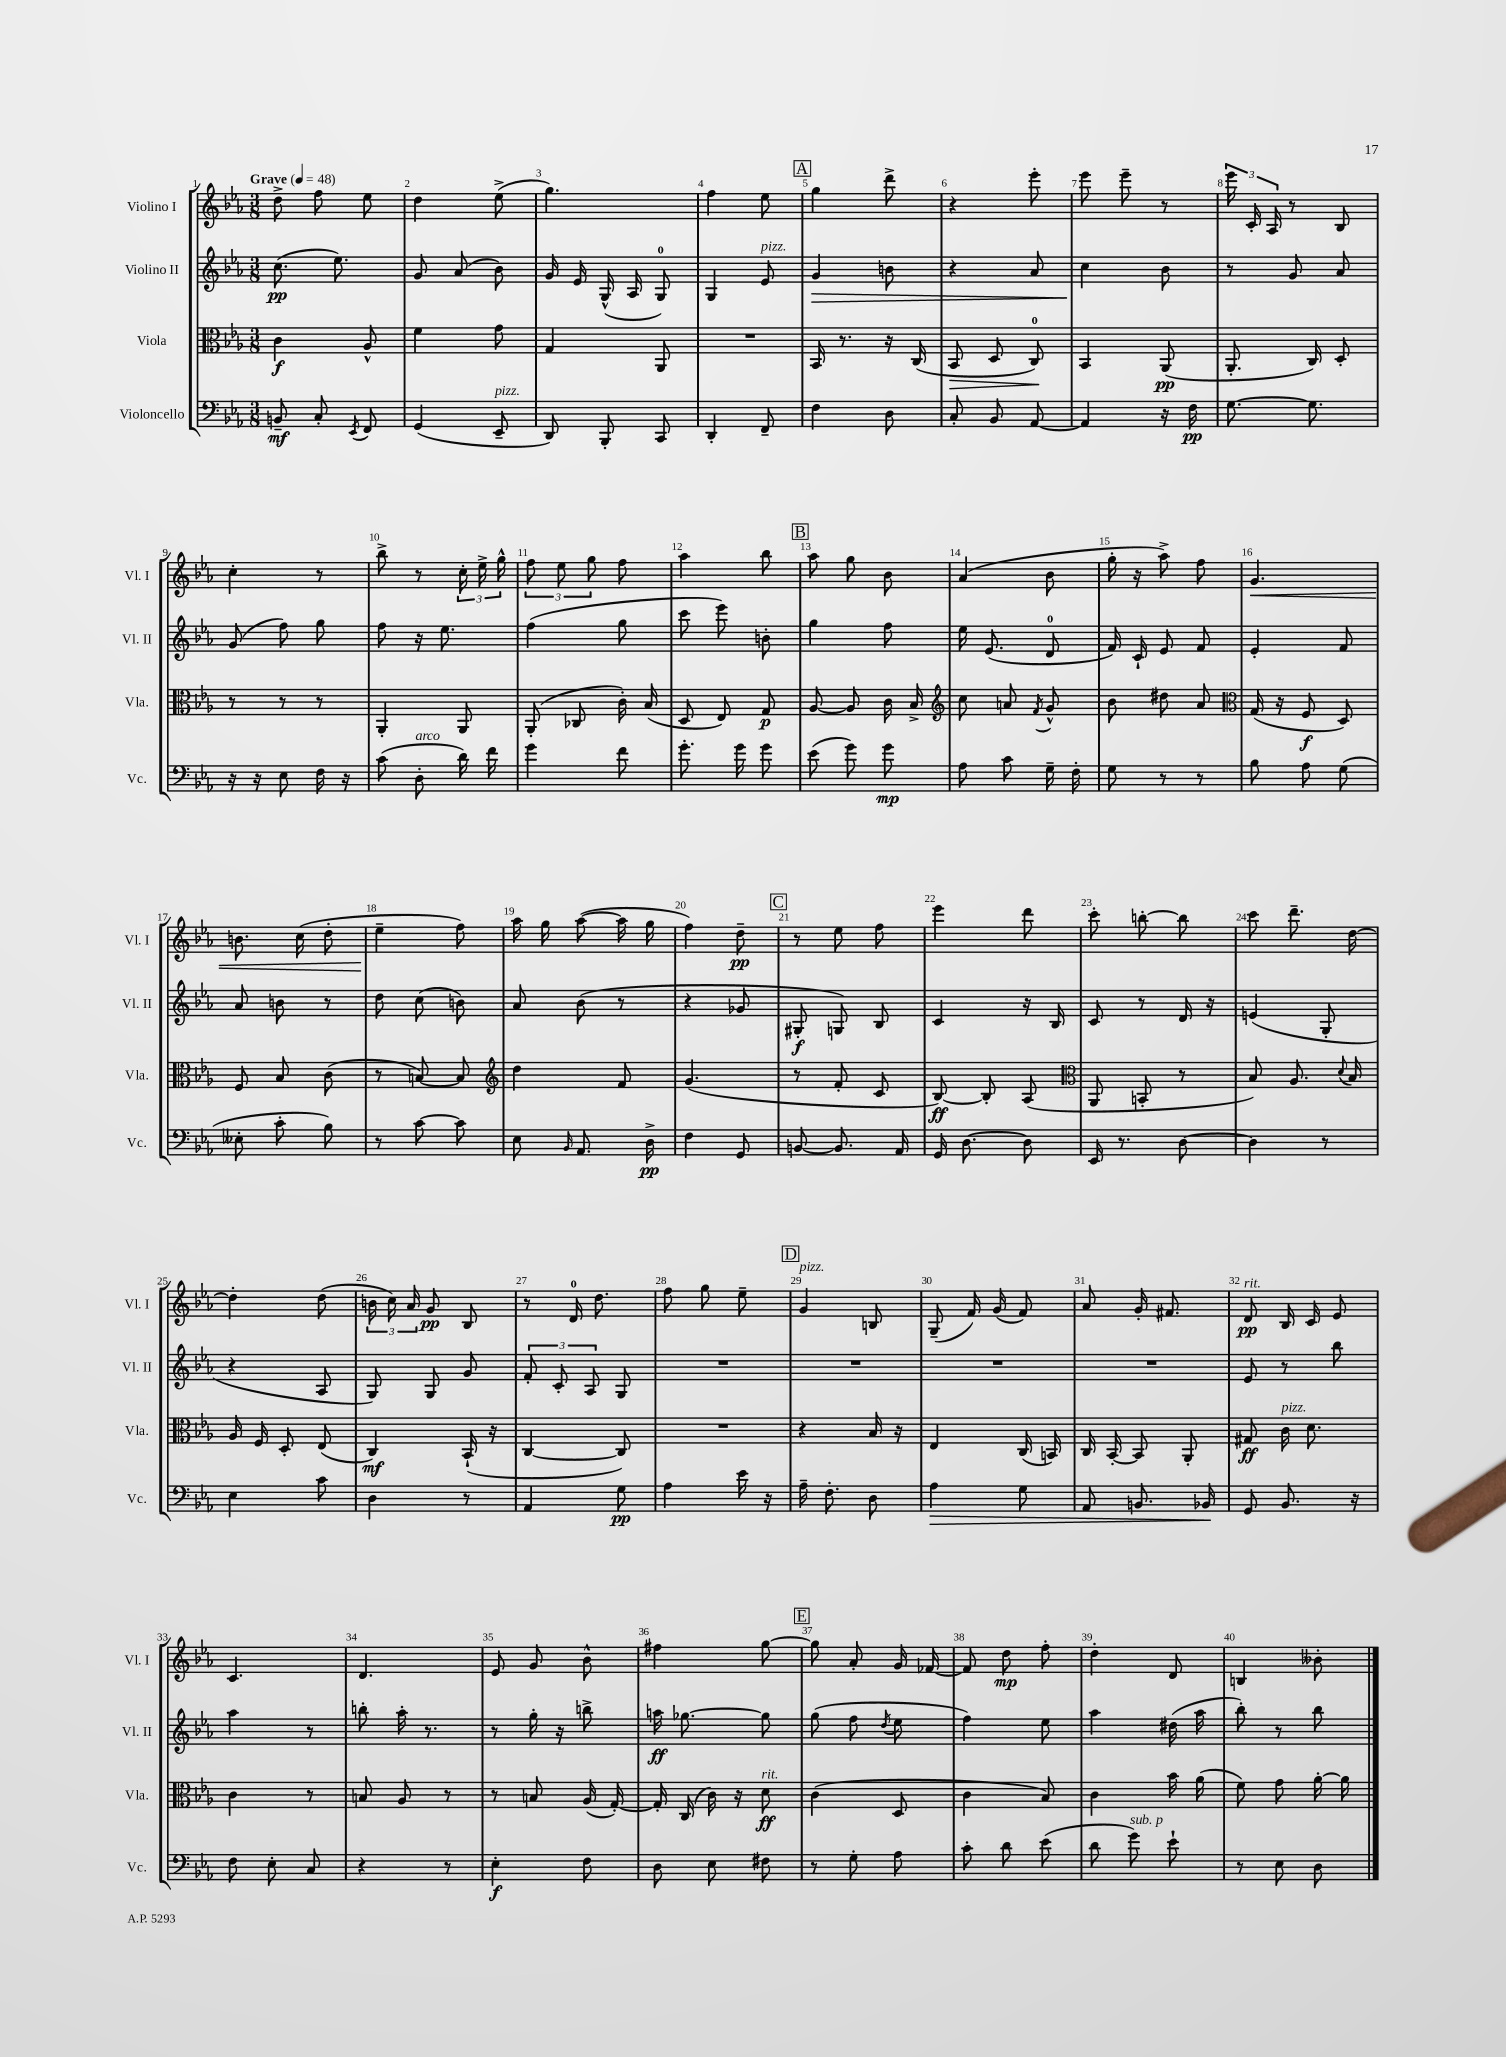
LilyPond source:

<<
\new StaffGroup <<
\new Staff = "s0" \with { instrumentName = "Violino I" shortInstrumentName = "Vl. I" } {
    \clef treble \key ees \major \numericTimeSignature \time 3/8 \tempo "Grave" 4 = 48
    \autoBeamOff d''8-> f''8 ees''8 |
    d''4 ees''8->( |
    g''4.) |
    f''4 ees''8 |
    \mark \markup { \box "A" } g''4 d'''8-> |
    r4 ees'''8-. |
    ees'''8 ees'''8-- r8 |
    \tuplet 3/2 { ees'''16 c'16-. aes16 } r8 bes8 |
    c''4-. r8 |
    bes''8-> r8 \tuplet 3/2 { c''16-. ees''16-> g''16-^ } |
    \tuplet 3/2 { f''8 ees''8 g''8 } f''8 |
    aes''4 bes''8 |
    \mark \markup { \box "B" } aes''8 g''8 bes'8 |
    aes'4( bes'8 |
    g''16-. r16 aes''8->) f''8 |
    g'4.\< |
    b'8. c''16( d''8-. |
    ees''4--\! f''8) |
    aes''16 g''16 aes''8~( aes''16 g''16 |
    f''4) d''8--\pp |
    \mark \markup { \box "C" } r8 ees''8 f''8 |
    ees'''4 d'''8 |
    c'''8-. b''8~-. b''8 |
    c'''8 d'''8.-- d''16~ |
    d''4-. d''8( |
    \tuplet 3/2 { b'16 c''16) aes'16 } g'8\pp bes8 |
    r8 d'16-0 d''8. |
    f''8 g''8 ees''8-- |
    \mark \markup { \box "D" } g'4^\markup { \italic "pizz." } b8 |
    g8--( f'16) g'16( f'8) |
    aes'8 g'16-. fis'8. |
    d'8\pp^\markup { \italic "rit." } bes16 c'16 ees'8 |
    c'4. |
    d'4. |
    ees'8 g'8 bes'8-^ |
    fis''4 g''8~ |
    \mark \markup { \box "E" } g''8 aes'8-. g'16 fes'16~ |
    fes'8 d''8\mp f''8-. |
    d''4-. d'8 |
    b4 beses'8-. \bar "|." |
}
\new Staff = "s1" \with { instrumentName = "Violino II" shortInstrumentName = "Vl. II" } {
    \clef treble \key ees \major \numericTimeSignature \time 3/8
    \autoBeamOff c''8.\pp( ees''8.) |
    g'8 aes'8( bes'8) |
    g'16 ees'16 g16-^( aes16 g8-0) |
    g4 ees'8^\markup { \italic "pizz." } |
    \mark \markup { \box "A" } g'4\> b'8 |
    r4 aes'8 |
    c''4\! bes'8 |
    r8 g'8 aes'8 |
    g'8( f''8) g''8 |
    f''8 r16 ees''8. |
    f''4( g''8 |
    c'''8 ees'''8) b'8-. |
    \mark \markup { \box "B" } g''4 f''8 |
    ees''16 ees'8.( d'8-0 |
    f'16) c'16-! ees'8 f'8 |
    ees'4-. f'8 |
    aes'8 b'8 r8 |
    d''8 c''8( b'8) |
    aes'8 bes'8( r8 |
    r4 ges'8 |
    \mark \markup { \box "C" } gis8-.\f g8) bes8 |
    c'4 r16 bes16 |
    c'8 r8 d'16 r16 |
    e'4( g8-. |
    r4 aes8 |
    g8) g8 g'8 |
    \tuplet 3/2 { f'8-. c'8-. aes8 } g8 |
    R4. |
    \mark \markup { \box "D" } R4. |
    R4. |
    R4. |
    ees'8 r8 bes''8 |
    aes''4 r8 |
    b''8-. aes''16-. r8. |
    r8 g''16-. r16 b''8-> |
    a''16\ff ges''8.~ ges''8 |
    \mark \markup { \box "E" } g''8( f''8 \acciaccatura { d''8 } ees''8 |
    f''4) ees''8 |
    aes''4 dis''16( aes''16 |
    bes''8-.) r8 bes''8 \bar "|." |
}
\new Staff = "s2" \with { instrumentName = "Viola" shortInstrumentName = "Vla." } {
    \clef alto \key ees \major \numericTimeSignature \time 3/8
    \autoBeamOff c'4\f aes8-^ |
    f'4 g'8 |
    g4 aes,8 |
    R4. |
    \mark \markup { \box "A" } bes,16 r8. r16 c16( |
    bes,8\> d8 c8-0\!) |
    bes,4 aes,8\pp( |
    aes,8.-. c16) d8-. |
    r8 r8 r8 |
    aes,4-. aes,8 |
    aes,8-.( ces8 c'16-.) bes16( |
    d8 ees8) g8\p |
    \mark \markup { \box "B" } aes8~ aes8 c'16 bes16-> |
    \clef treble c''8 a'8 \acciaccatura { f'8 } g'8-^ |
    bes'8 dis''8 aes'8 |
    \clef alto g16( r16 f8\f d8) |
    f8 bes8 c'8( |
    r8 b8~) b8 |
    \clef treble d''4 f'8 |
    g'4.( |
    \mark \markup { \box "C" } r8 f'8-. c'8 |
    bes8~\ff) bes8-. aes8( |
    \clef alto aes,8 b,8-. r8 |
    bes8) aes8. \appoggiatura { d'8 } bes16 |
    aes16 f16 d8-. ees8( |
    c4\mf) bes,16-!( r16 |
    c4~ c8) |
    R4. |
    \mark \markup { \box "D" } r4 bes16 r16 |
    ees4 c16( b,16) |
    c16 bes,16~-. bes,8 aes,8-. |
    gis8\ff c'16^\markup { \italic "pizz." } d'8. |
    c'4 r8 |
    b8 aes8 r8 |
    r8 b8 aes16( g16~-.) |
    g16-. c16( c'16) r16 d'8\ff^\markup { \italic "rit." } |
    \mark \markup { \box "E" } c'4( d8 |
    c'4 bes8) |
    c'4 bes'16 aes'16( |
    f'8) g'8 aes'16~-. aes'16 \bar "|." |
}
\new Staff = "s3" \with { instrumentName = "Violoncello" shortInstrumentName = "Vc." } {
    \clef bass \key ees \major \numericTimeSignature \time 3/8
    \autoBeamOff b,8--\mf c8-. \acciaccatura { ees,8 } f,8 |
    g,4( ees,8--^\markup { \italic "pizz." } |
    d,8) bes,,8-. c,8 |
    d,4-. f,8-- |
    \mark \markup { \box "A" } f4 d8 |
    c8-. bes,8 aes,8~ |
    aes,4 r16 f16\pp |
    g8.~ g8. |
    r16 r16 ees8 f16 r16 |
    c'8( d8-.^\markup { \italic "arco" } d'16) f'16 |
    g'4 f'8 |
    g'8.-. g'16 g'8 |
    \mark \markup { \box "B" } ees'8( g'8) g'8\mp |
    aes8 c'8 g16-- f16-. |
    g8 r8 r8 |
    bes8 aes8 g8( |
    eeses8-. c'8-. bes8) |
    r8 c'8~ c'8 |
    ees8 \grace { bes,16 } aes,8. d16->\pp |
    f4 g,8 |
    \mark \markup { \box "C" } b,8~ b,8. aes,16 |
    g,16 d8.~ d8 |
    ees,16 r8. d8~ |
    d4 r8 |
    ees4 c'8 |
    d4 r8 |
    aes,4 g8\pp |
    aes4 ees'16 r16 |
    \mark \markup { \box "D" } aes16-- f8.-. d8 |
    aes4\> g8 |
    aes,8 b,8. bes,16\! |
    g,8 bes,8. r16 |
    f8 ees8-. c8 |
    r4 r8 |
    ees4-.\f f8 |
    d8 ees8 fis8 |
    \mark \markup { \box "E" } r8 g8-. aes8 |
    c'8-. d'8 ees'8( |
    d'8 g'8^\markup { \italic "sub. p" }) ees'8-! |
    r8 ees8 d8 \bar "|." |
}
>>
>>
\layout { \context { \Score \override BarNumber.break-visibility = ##(#f #t #t) barNumberVisibility = #all-bar-numbers-visible } }
